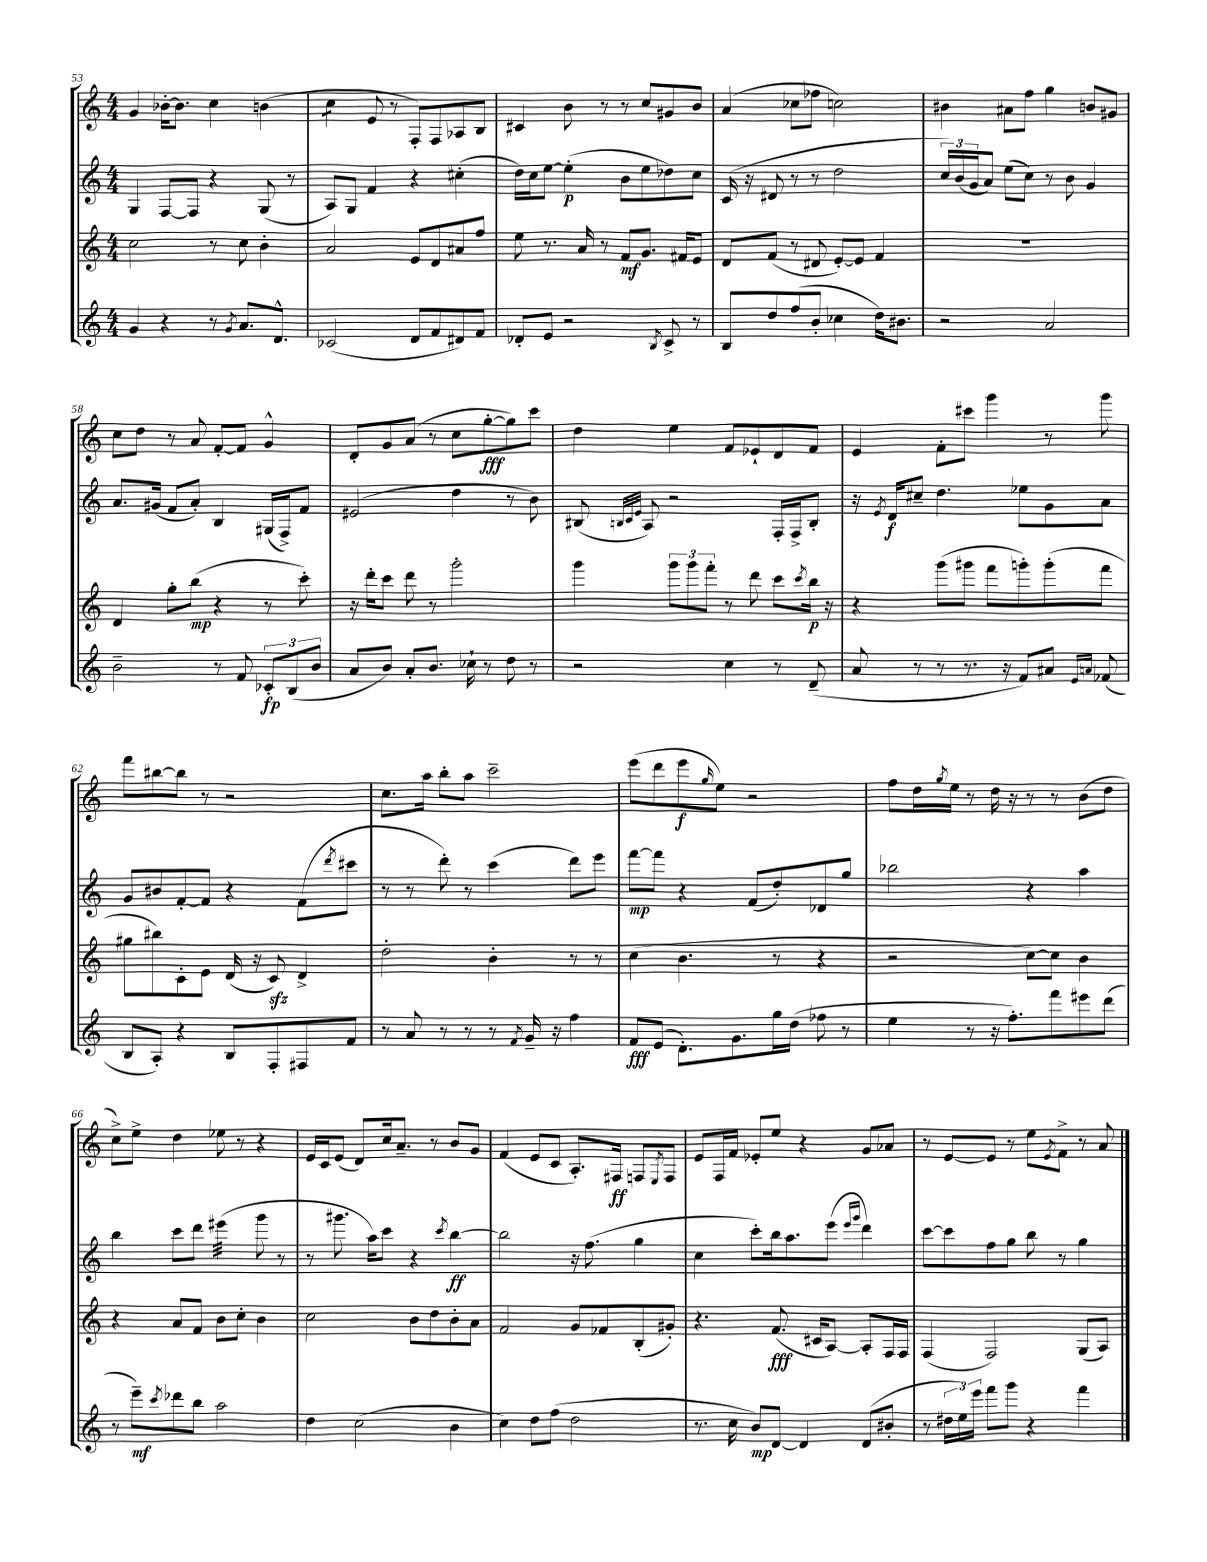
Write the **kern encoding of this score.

**kern	**kern	**kern	**kern
*staff4	*staff3	*staff2	*staff1
*clefG2	*clefG2	*clefG2	*clefG2
*k[]	*k[]	*k[]	*k[]
*M4/4	*M4/4	*M4/4	*M4/4
4g	2cc	4G	4g
4r	.	[8F	[16b-'
.	.	.	8.b-]
.	.	8F]	.
8r	8r	4r	4cc
8qg	.	.	.
8.a	8cc	.	.
.	4b'	(8G	(4b
8.d^^	.	.	.
.	.	8r	.
=	=	=	=
(2c-	2a	8A)	4cc
.	.	8G	.
.	.	4f	8e
.	.	.	8r
8d	8e	4r	8F')
8f	8d	.	8F
8d#)	8a#	(4cc#'	8A-
8f	8ff	.	8B
=	=	=	=
8d-'	8ee	16dd)	4c#
.	.	16cc	.
8e	8.r	[8ee	.
2r	.	(4ee']	8b
.	16a	.	.
.	8r	.	8r
.	8f	8b	8r
.	8.g	8ee	8cc
8qB	.	.	.
8c^	.	8dd-)	8g#
.	16f#	.	.
8r	8e	8cc	8b
=	=	=	=
8B	8d	(16c	(4a
.	.	16r	.
8dd	(8f	8d#	.
(8ff	8r	8r	8cc-
8b'	8d#	8r	8ff-
4cc-	[8e')	2dd	2cc)
.	8e]	.	.
16dd)	4f	.	.
8.b#	.	.	.
=	=	=	=
2r	1r	24cc)	4b#
.	.	(24b	.
.	.	24g	.
.	.	8a)	.
.	.	(8ee	8a#
.	.	8cc)	8ff
2a	.	8r	4gg
.	.	8b	.
.	.	4g	8b
.	.	.	8g#
=	=	=	=
2b~	4d	8.a	8cc
.	.	.	8dd
.	.	(16g#	.
.	8gg'	8f	8r
.	(8bb	8a')	8a
8r	4r	4B	[8f'
8f	.	.	8f]
12c-'	8r	(16G#	4g^^
.	.	16F^)	.
(12B	.	.	.
.	8ccc')	8f	.
12b	.	.	.
=	=	=	=
8a	16r	(2e#	8d'
.	16ddd'	.	.
8b)	8ccc	.	8g
8a'	8ddd	.	(8a
8.b	8r	.	8r
.	2ggg'	4dd	8cc
16cc-`	.	.	.
8r	.	.	[8gg'
8dd	.	8r	8gg])
8r	.	8b)	8ccc
=	=	=	=
2r	4ggg	(8B#	4dd
.	.	32qqB	.
.	.	32qqc	.
.	.	32qqe	.
.	.	8A)	.
.	12ggg	2r	4ee
.	12ggg	.	.
.	12fff'	.	.
4cc	8r	.	8f
.	8ddd	.	8e-`
8r	8ccc	16F'	8d
.	.	16F^	.
.	8qccc	.	.
(8d~	16bb	8B'	8f
.	16r	.	.
=	=	=	=
8a	4r	16r	4e
.	.	8qe	.
.	.	16d	.
8r	.	8cc#~	.
8r	(8ggg	4.dd	8f'
8.r	8ggg#	.	8ccc#
.	8fff	.	4ggg
16r	.	.	.
8f)	8ggg')	8ee-	.
8a#	(8ggg'	8g	8r
16qqe	.	.	.
16qqa	.	.	.
(8f-	8fff	8a	8ggg
=	=	=	=
8B	8gg#	8g	8fff
8A')	8bb#)	8b#	[8bb#
4r	8c'	[8f'	8bb#]
.	8e	8f]	8r
8B	(16d	4r	2r
.	16r	.	.
8F'	8c)	.	.
8F#	4d^	(8f	.
.	.	8qddd	.
8f	.	8ccc#	.
=	=	=	=
8r	2dd'	8r	8.cc
8a	.	8r	.
.	.	.	16aa
8r	.	8ddd')	8bb'
8r	.	8r	8aa
8r	4b'	(4ccc	2ccc~
8qf	.	.	.
16g~	.	.	.
16r	.	.	.
4ff	8r	8ddd)	.
.	8r	8eee	.
=	=	=	=
8f	(4cc	[8fff	(8eee
(8e	.	8fff]	8ddd
8.d')	4.b	4r	8eee
.	.	.	16qqgg
.	.	.	8ee)
8.g	.	.	.
.	.	(8f	2r
16gg	8r	8dd')	.
(16dd	.	.	.
8ff-	4r	8d-	.
8r	.	8gg	.
=	=	=	=
4ee	2r	2bb-	8ff
.	.	.	16dd
.	.	.	8qgg
.	.	.	16ee
8r	.	.	8r
16r	.	.	16dd
8.ff')	.	.	16r
.	[8cc)	4r	8r
8fff	8cc]	.	8r
8eee#	4b	4aa	(8b
(8ddd	.	.	8dd
=	=	=	=
8r	4r	4bb	8cc^)
8eee~)	.	.	8ee^
8qccc	.	.	.
8ddd-	8a	8ccc	4dd
8bb	8f	8ddd	.
2aa	8b	(4eee#	8ee-
.	8cc'	.	8r
.	4b	8ggg	4r
.	.	8r	.
=	=	=	=
4dd	2cc	8r	16e
.	.	.	16c
.	.	8.ggg#	(8e
(2cc	.	.	8d)
.	.	16aa)	.
.	.	8ccc	16cc
.	.	.	8.a~
.	8b	4r	.
.	8dd	.	8r
.	.	8qccc	.
4b	8b'	[4bb	8b
.	8a	.	8g
=	=	=	=
4cc)	2f	2bb]	(4f
8dd	.	.	8e
(8ff	.	.	8c
2dd	8g	16r	8.A')
.	.	(8.ff	.
.	8f-	.	.
.	.	.	16F#
.	(8B'	4gg	8F
.	.	.	8qE
.	8g#')	.	8F
=	=	=	=
8.r	4.r	4cc	8e
.	.	.	16F
16cc	.	.	16f
8b)	.	8ccc')	8e-'
[8d	(8.f	16bb	8ee
.	.	8.aa	.
4d]	.	.	4r
.	16c#	.	.
.	[8A)	(8eee	.
.	.	16qqeee	.
.	.	16qqggg	.
(8d	8A']	4ddd)	8g
8b#'	16F	.	8a-
.	16F	.	.
=	=	=	=
8r	(4F	[8ccc	8r
24dd#	.	8ccc]	[8e
24ee)	.	.	.
24eee	.	.	.
8fff	2F)	8ff	8e]
8ggg	.	8gg	8r
4r	.	8bb	8ee
.	.	.	8qe
.	.	8r	8f^
4fff	(8G	4gg	8r
.	8A)	.	8a
==	==	==	==
*-	*-	*-	*-
